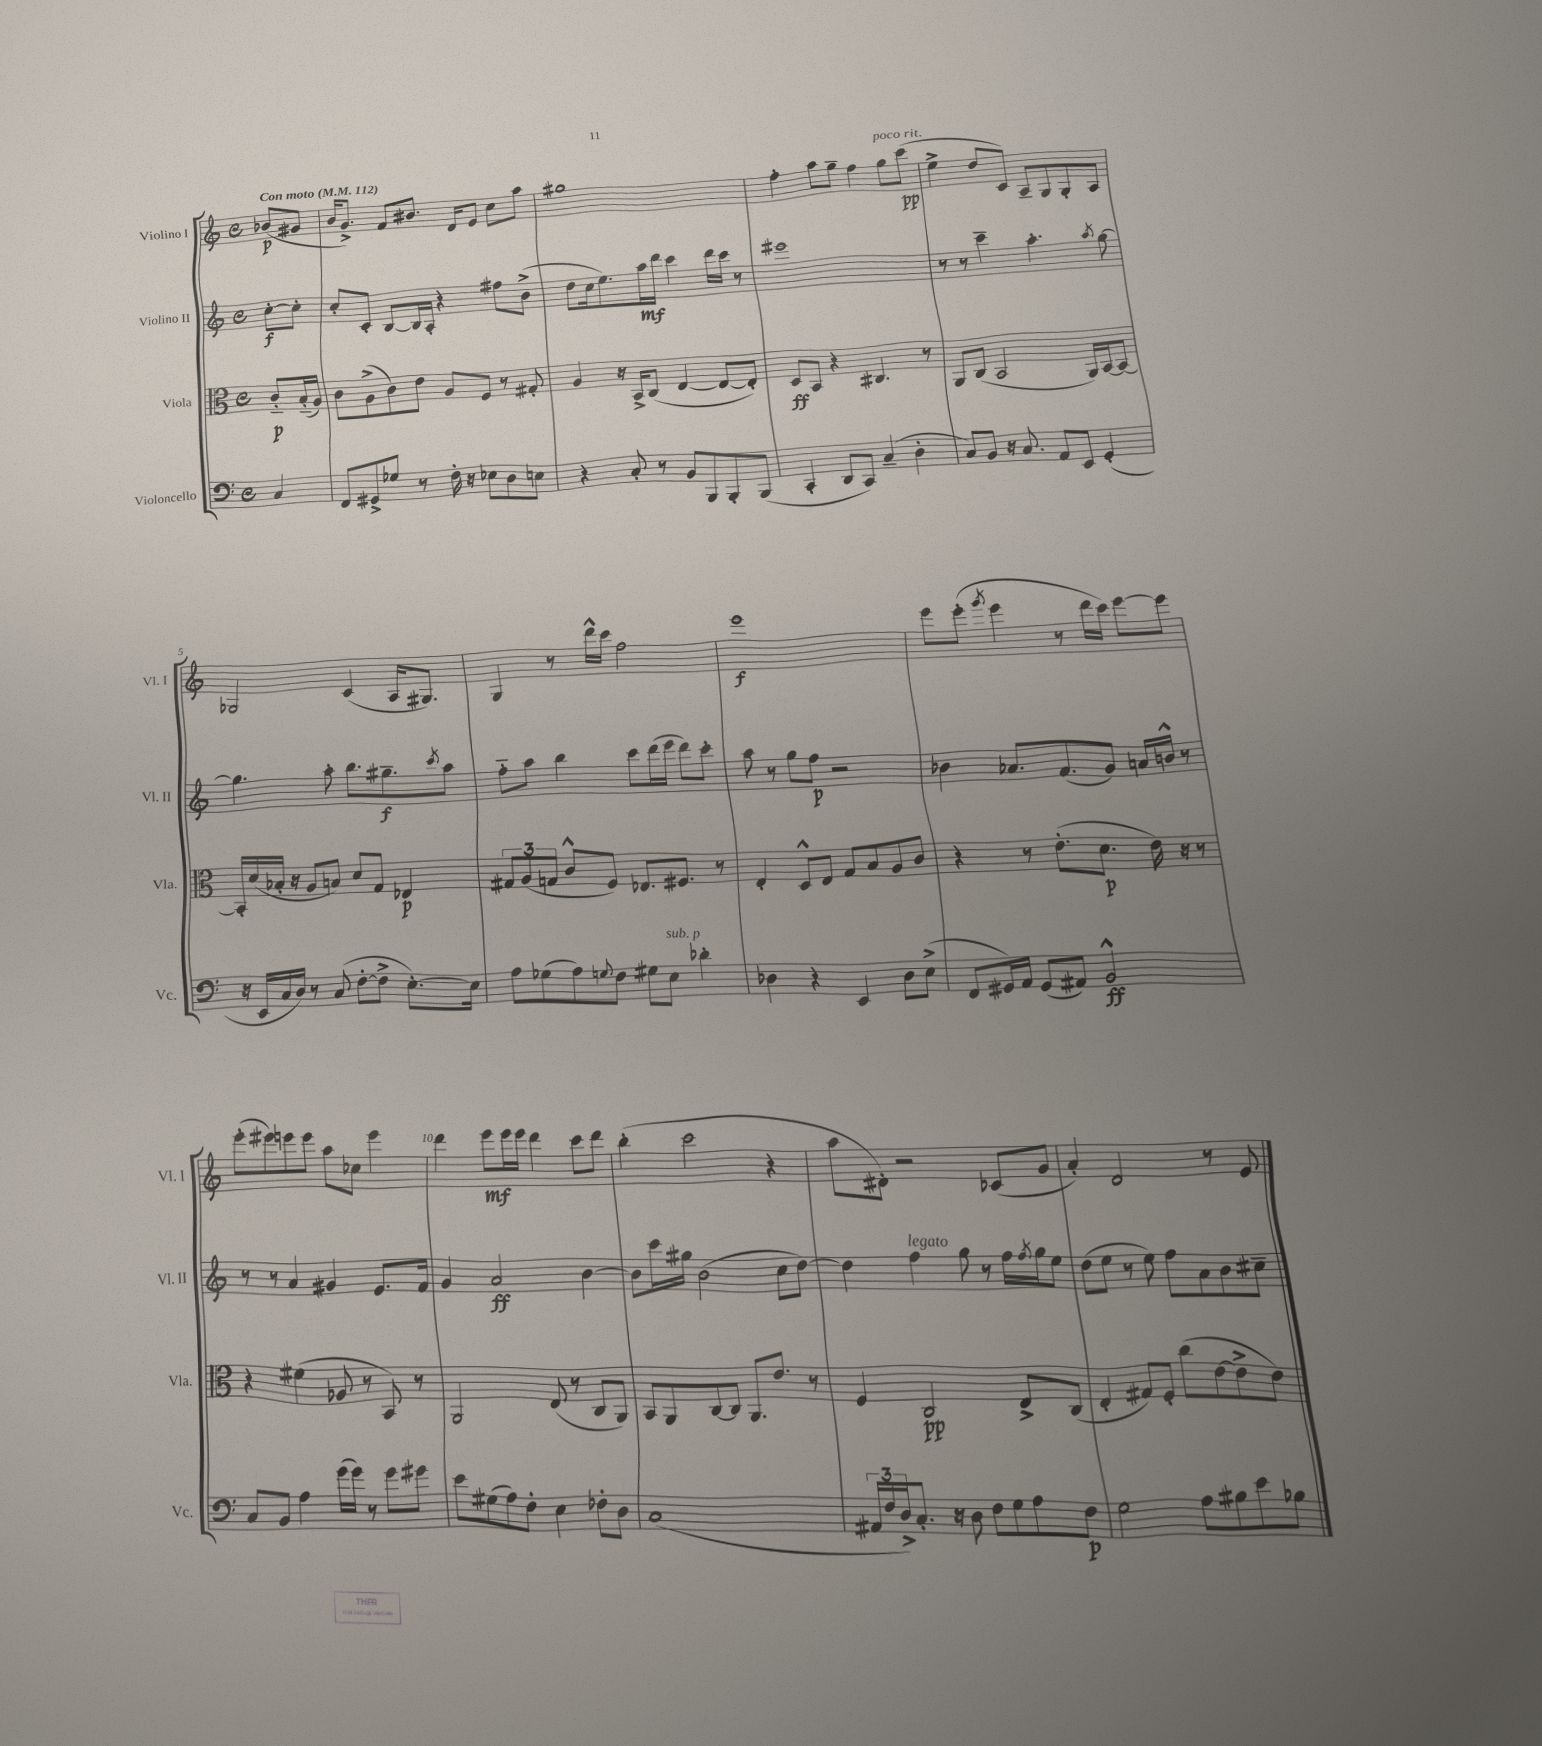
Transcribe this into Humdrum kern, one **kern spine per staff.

**kern	**kern	**kern	**kern
*staff4	*staff3	*staff2	*staff1
*clefF4	*clefC3	*clefG2	*clefG2
*k[]	*k[]	*k[]	*k[]
*M4/4	*M4/4	*M4/4	*M4/4
*met(c)	*met(c)	*met(c)	*met(c)
*MM112	*MM112	*MM112	*MM112
4C/	8c'~/L	[8cc'\L	(8b-/L
.	(16B'~/L	8cc'\]J	8g#/J
.	16A/JJ)	.	.
=	=	=	=
8FF/L	8c\L	8cc'/L	16b/LK
.	.	.	8.g^/J)
8GG#^/	(8A^\	8c'/J	.
8G-/J	8c\)	[8B/L	8f/L
8r	8e\J	16B/]L	8.b#/J
.	.	16A'/JJ	.
16F'\	8A/L	4r	.
16r	.	.	16d/LK
8E-\L	8F/J	.	8e/J
8D\	8r	8ff#\L	8cc\L
8E\J	8G#'/	(8b^\J	8aa\J
=	=	=	=
4r	4A/	8dd\L	1gg#
.	.	16cc\k	.
.	.	8.ee\)	.
8C'/	16r	.	.
.	16BB^/LK	.	.
8r	(8C/J	16aa\L	.
.	.	16ddd\JJ	.
8BB/L	[4E/	4ccc\	.
8BBB/	.	.	.
8BBB'/	8E/_L	16ddd\LL	.
.	.	16ccc\JJ	.
(8BBB/J	8E'/]J)	8r	.
=	=	=	=
4CC'/	8D/L	1eee#	4ff'\
.	8BB/J	.	.
8DD/L	4r	.	8aa\L
8CC/J)	.	.	8gg~\J
(4C~/	4.C#/	.	4ff\
4D'\	.	.	8gg\L
.	8r	.	(8ccc\J
=	=	=	=
8C/L)	8AA/L	8r	4ee^\
8BB/J	(8C/J	8r	.
16r	2BB/	4ccc~\	8dd/L
8.C/	.	.	.
.	.	.	8c/J)
8AA/L	.	4.aa'\	8A~/L
8EE/J	.	.	8G/
(4GG'/	16AA/LL)	.	8G'/
.	[16BB/J	.	.
.	.	8qaa/	.
.	8BB/_J	[8gg\	8A/J
=	=	=	=
16r	16BB'/]LL	4.gg\]	2G-/
16EE/LL	(16d/	.	.
16C/	16B-'/JJ	.	.
16D/JJ)	16r	.	.
8r	8A/L	.	.
(8C/	8B/J)	8aa'\	.
[8F'\L	8d/L	8.bb\L	(4c/
8F^\]J	8G/J	.	.
.	.	8.gg#~\	.
[8.E'\L)	4E-/	.	16A/LK
.	.	.	8.G#/J)
.	.	8qccc/	.
.	.	8aa\J	.
16E\]Jk	.	.	.
=	=	=	=
8A\L	12G#/L	8ff'~\L	4G/
.	(12A/	.	.
(8G-\	.	8aa\J	.
.	12G/J	.	.
8A\)	8c^^/L	4bb\	8r
8qqG/	.	.	.
8F\J	8F/J)	.	16ddd^^\LL
.	.	.	16ccc\JJ
8G#\L	8.E-/L	8ccc\L	2ff\
8E\J	.	(16ddd\L	.
.	8.F#/J	16eee\JJ	.
4d-'\	.	8ddd\L)	.
.	8r	8ccc'\J	.
=	=	=	=
4D-\	4E'/	8aa\	1eee
.	.	8r	.
4r	8D^^/L	8gg\L	.
.	8E/J	8ff\J	.
4EE/	8G/L	2r	.
.	8B/	.	.
8D-\L	8A/	.	.
(8E^\J	8c/J	.	.
=	=	=	=
8FF/L	4r	4b-\	8eee\L
16GG#/L)	.	.	(8eee'\J
16AA/JJ	.	.	.
.	.	.	8qggg/
(8GG#/L	8r	8.a-/L	4eee\
8AA#/J)	(8.e'\L	.	.
.	.	(8.f/	.
2BB^^/	.	.	8r
.	8.d\J	.	.
.	.	8g/J)	16ddd\LL
.	.	.	16ccc\JJ)
.	16e\)	16a/LL	[8eee\L
.	16r	16b^^/JJ	.
.	8r	8r	8eee\]J
=	=	=	=
8C/L	4r	8r	(8eee'\L
8BB/J	.	8r	8eee#\)
4A\	(4f#\	4a/	8eee\
.	.	.	8eee\J
(16g\LL	8A-/	4g#/	8aa\L
16g\JJ)	.	.	.
8r	8r	.	8cc-\J
8g\L	8BB/)	8.e/L	4eee\
8g#\J	8r	.	.
.	.	16f/Jk	.
=	=	=	=
8e\L	2AA/	4g/	4ddd\
(8G#\	.	.	.
8A\)	.	2a/	8eee\L
8F'\J	.	.	16eee\L
.	.	.	16eee\JJ
4E\	(8E/	.	4ddd\
.	8r	.	.
8F-'\L	8C/L	[4b\	8ccc\L
8D\J	8AA/J)	.	8ddd\J
=	=	=	=
(1C	8BB/L	8b\]L	(4bb'\
.	8AA/	16ccc\L	.
.	.	16gg#\JJ	.
.	[8C/	(2b\	2ccc\
.	8C/]J	.	.
.	8.AA/L	.	.
.	8.e/J	.	.
.	.	8cc\L	4r
.	8r	[8dd\J)	.
=	=	=	=
24AA#/LL	4F/	4dd\]	8aa\L
24F/	.	.	.
24D^/J)	.	.	.
8.C'/J	.	.	8d#'\J)
.	2C/	4ff\	2r
16r	.	.	.
8D\	.	.	.
8F\L	.	8gg\	.
8G\	.	8r	.
8A\	8E^/L	16ff\LL	(8c-/L
.	.	8qff/	.
.	.	16gg\J	.
8F\J	(8C/J	8ee\J	8g/J
=	=	=	=
2G\	4E'/	(8dd\L	4a'/)
.	.	8ee\J	.
.	8G#/L)	8r	2d/
.	8F'/J	8ee\)	.
8A\L	(8cc\L	8ff\L	.
8B#\	[8e\	8a\	.
8e\	8e^\]	8b\	8r
8B-\J	8e\J)	8cc#~\J	8e/
==	==	==	==
*-	*-	*-	*-
